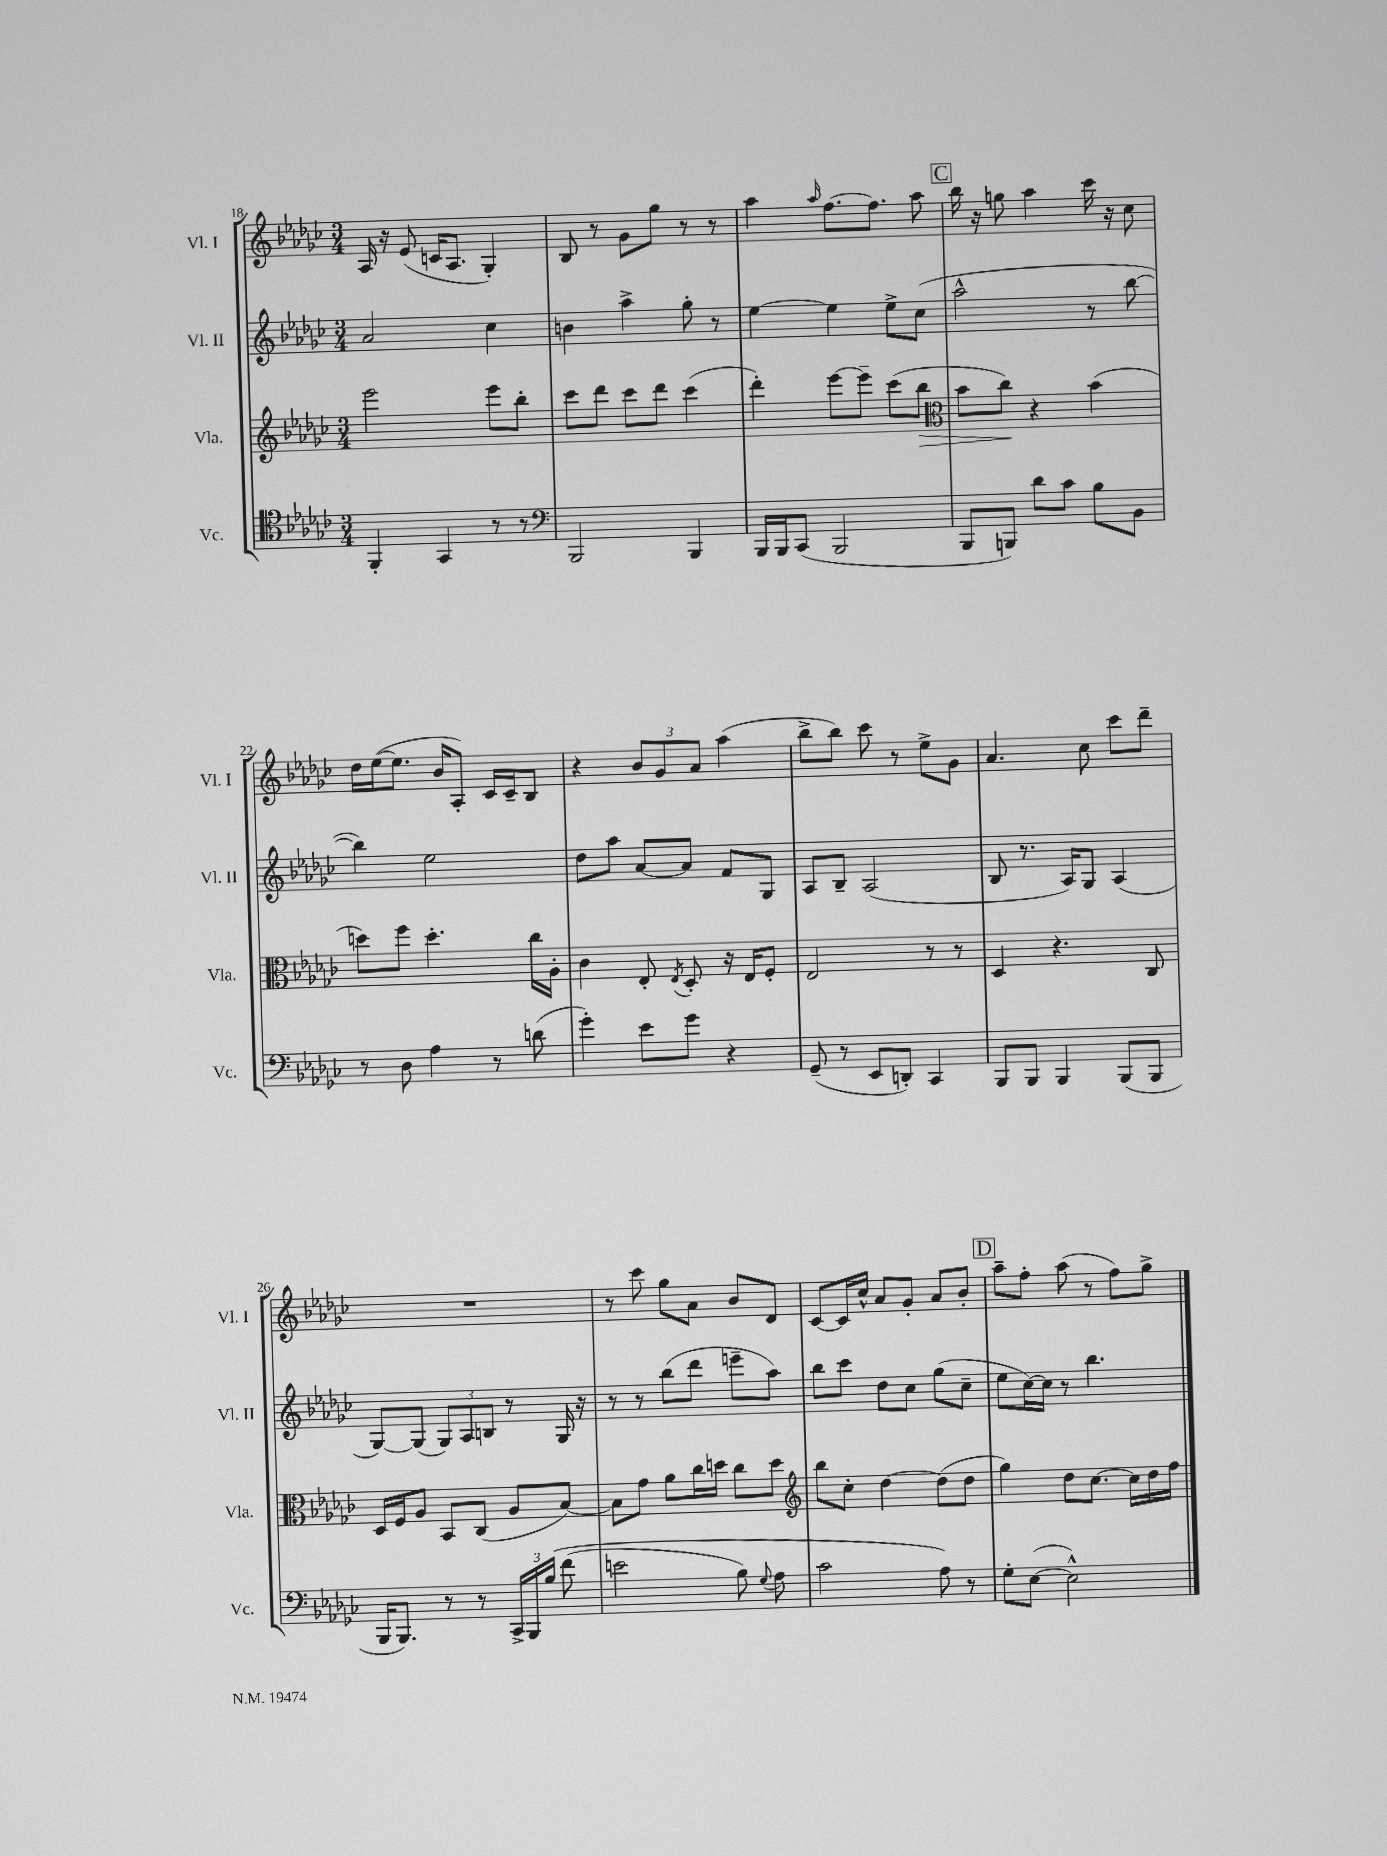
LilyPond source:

<<
\new StaffGroup <<
\new Staff = "s0" \with { instrumentName = "Vl. I" shortInstrumentName = "Vl. I" } {
    \clef treble \key ges \major \numericTimeSignature \time 3/4
    \autoBeamOff aes16 r16 ees'8( c'16[ aes8.] ges4-.) |
    bes8 r8 ges'8[ ges''8] r8 r8 |
    aes''4 \grace { aes''16 } f''8.[~ f''8.] aes''8 |
    \mark \markup { \box "C" } bes''16 r16 g''8 aes''4 ces'''16 r16 ces''8 |
    des''16[ ees''16~( ees''8.] bes'16[ aes8]-.) ces'16[ ces'16-- bes8] |
    r4 \tuplet 3/2 { bes'8[ ges'8 aes'8] } aes''4( |
    bes''8[-> bes''8]) ces'''8 r8 ees''8[-> ges'8] |
    aes'4. ces''8 ces'''8[ des'''8]-- |
    R2. |
    r8 ces'''8 ges''8[ aes'8] bes'8[ des'8] |
    ces'8[~ ces'16 ces''16]-^ aes'8[ ges'8]-. aes'8[ bes'8]-. |
    \mark \markup { \box "D" } aes''8[-- f''8]-. aes''8( r8 f''8[) ges''8]-> \bar "|." |
}
\new Staff = "s1" \with { instrumentName = "Vl. II" shortInstrumentName = "Vl. II" } {
    \clef treble \key ges \major \numericTimeSignature \time 3/4
    \autoBeamOff aes'2 ces''4 |
    b'4 aes''4-> ges''8-. r8 |
    ees''4~ ees''4 ees''8[-> ces''8]( |
    \mark \markup { \box "C" } aes''2-^ r8 bes''8~ |
    bes''4) ees''2 |
    des''8[ aes''8] aes'8[~ aes'8] f'8[ ges8] |
    aes8[ bes8]-- aes2( |
    bes8 r8. aes16[) ges8] aes4( |
    ges8[~) ges8]( \tuplet 3/2 { ges8[) aes8 b8] } r8 ges16 r16 |
    r8 r8 bes''8[( des'''8] e'''8[-- aes''8]) |
    bes''8[ ces'''8] des''8[ ces''8] ges''8[( ces''8]-- |
    \mark \markup { \box "D" } ees''8[ ces''16~) ces''16] r8 bes''4. \bar "|." |
}
\new Staff = "s2" \with { instrumentName = "Vla." shortInstrumentName = "Vla." } {
    \clef treble \key ges \major \numericTimeSignature \time 3/4
    \autoBeamOff ees'''2 ees'''8[ bes''8]-. |
    ces'''8[ des'''8] ces'''8[ des'''8] ces'''4( |
    des'''4-.) ees'''8[~ ees'''8]-- ces'''8[( bes''8]\> |
    \mark \markup { \box "C" } \clef alto bes'8[ ces''8]\!) r4 bes'4( |
    d''8[) f''8] d''4.-. ces''16[ aes16]-. |
    ces'4 ees8-. \acciaccatura { ees8 } des8-. r16 ees16[ f8]-. |
    ees2 r8 r8 |
    des4 r4. ces8 |
    des16[ f16 aes8] bes,8[ ces8]( aes8[ bes8]~) |
    bes8[ ges'8] aes'8[ ces''16 d''16] ces''8[ d''8] |
    \clef treble bes''8[ ces''8]-. des''4~ des''8[( des''8] |
    \mark \markup { \box "D" } ges''4) des''8[ ces''8.]~ ces''16[ des''16 f''16] \bar "|." |
}
\new Staff = "s3" \with { instrumentName = "Vc." shortInstrumentName = "Vc." } {
    \clef tenor \key ges \major \numericTimeSignature \time 3/4
    \autoBeamOff f,4-. ges,4 r8 r8 |
    \clef bass bes,,2 bes,,4 |
    bes,,16[ bes,,16 ces,8]( bes,,2 |
    \mark \markup { \box "C" } bes,,8[ b,,8]) des'8[ ces'8] bes8[ bes,8] |
    r8 des8 aes4 r8 d'8( |
    ges'4-.) ees'8[ ges'8] r4 |
    ges,8--( r8 ees,8[ d,8]-.) ces,4 |
    bes,,8[ bes,,8] bes,,4 bes,,8[( bes,,8] |
    bes,,16[ bes,,8.]) r8 r8 \tuplet 3/2 { ces,16[-> bes,,16 bes16]\( } f'8( |
    e'2 bes8) \appoggiatura { ges8 } aes8 |
    ces'2 aes8\) r8 |
    \mark \markup { \box "D" } ges8[-. ees8]~( ees2-^) \bar "|." |
}
>>
>>
\layout { \context { \Score currentBarNumber = #18 } }
